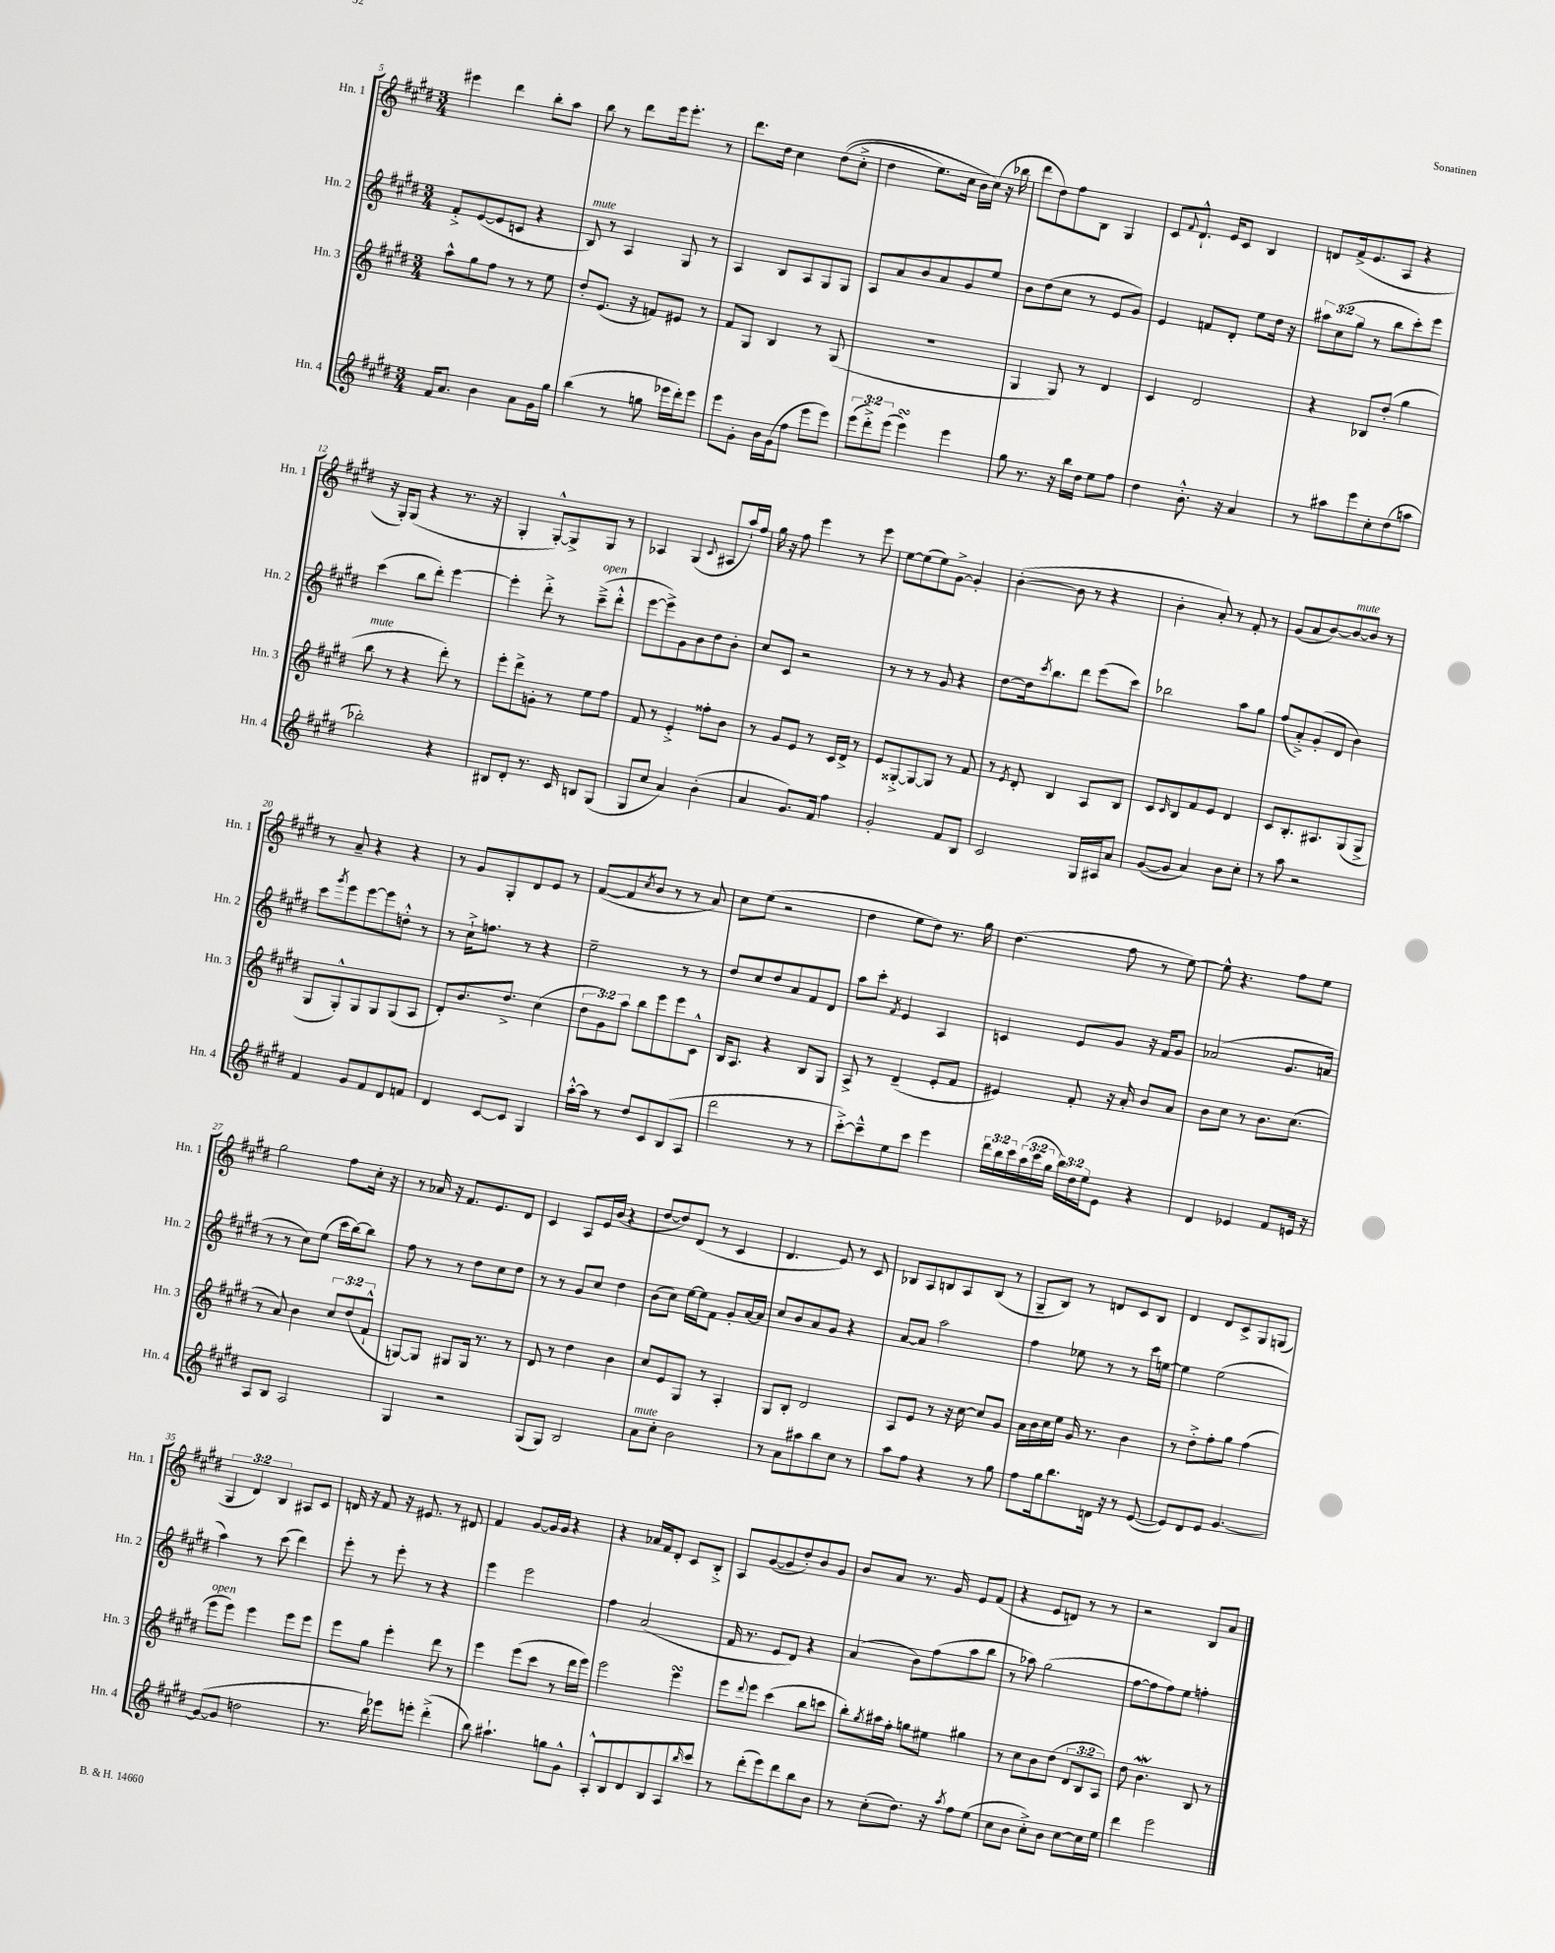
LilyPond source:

<<
\new StaffGroup <<
\new Staff = "s0" \with { instrumentName = "Hn. 1" shortInstrumentName = "Hn. 1" } {
    \clef treble \key e \major \numericTimeSignature \time 3/4 \override Staff.TupletNumber.text = #tuplet-number::calc-fraction-text
    eis'''4 dis'''4 b''8-. a''8 |
    b''8 r8 dis'''8 e'''16 e'''8.-. r8 |
    dis'''8. dis''16 cis''4 dis''8(\( cis''8-.-> |
    dis''4 e''8.) cis''16 b'16 cis''16(\) r16 bes''16 |
    dis'''8 dis''8) fis''8 b8 gis4 |
    cis'8 \appoggiatura { fis'8 } dis'8.-!-^ e'16 cis'8 b4 |
    d'8 fis'16->( e'8. a8 r4 |
    r16 gis16-.) gis8( r4 r8. r16 |
    gis4-. gis8~-.-^) gis8-> gis8 r8 |
    aes4 gis4( \appoggiatura { cis'8 } ais8 a''16-!) fis''16 |
    gis''16 r16 fis''8 e'''4 r8 e'''8 |
    e''8~ e''8( e''8) gis'8~-> gis'4-. |
    b'4~-.( b'8 r8 r4 |
    b'4-. a'8-.) r8 fis'8-. r8 |
    gis'8( a'8 b'8~) b'8~^\markup { \italic "mute" } b'8 r8 |
    r8 a'8-- r4 r4 |
    r8 gis'8 gis8-. dis'8 e'8 r8 |
    fis'8~( fis'8 \acciaccatura { cis''8 } b'8 r8 r8 a'8) |
    cis''8 e''8( r2 |
    dis''4 e''8 dis''8) r8. gis''16 |
    dis''4.( fis''8 r8 e''8~) |
    e''8-^ r4. fis''8 e''8 |
    gis''2 fis''8 cis''16-. r16 |
    r8 aes'16 r16 fis'8. e'8. dis'8 |
    cis'4 a8 e'16 b'16( r4 |
    dis''8~ dis''8) dis'8( r8 cis'4 |
    dis'4. e'8) r8 cis'8 |
    bes8 a8 b8 a8 b8( r8 |
    gis8-- b8) r8 d'8 cis'8 b8 |
    dis'4 dis'8 cis'8-> gis8 g8( |
    \tuplet 3/2 { gis4 dis'4) b4 } ais8 cis'8 |
    d'16 r16 fis'8 r16 eis'8. r8 dis'8 |
    fis'4 gis'8~ gis'16 gis'16 r4 |
    r4 aes'16 fis'16 dis'8-. cis'8 b8-.-> |
    a8 gis'8~( gis'8 dis''8-.) b'8 gis'8 |
    b'8 a'8 r8. gis'16 e'8 fis'8( |
    r4 e'8 d'8) r8 r8 |
    r2 b8 a'8 \bar "|." |
}
\new Staff = "s1" \with { instrumentName = "Hn. 2" shortInstrumentName = "Hn. 2" } {
    \clef treble \key e \major \numericTimeSignature \time 3/4 \override Staff.TupletNumber.text = #tuplet-number::calc-fraction-text
    fis'8-.-> e'8~( e'8 c'8 r4 |
    b8^\markup { \italic "mute" }) r8 a4 gis8 r8 |
    a4 b8 a8 gis8 gis8 |
    a8 a'8 b'8 a'8 gis'8 e''8 |
    b'8 dis''8( cis''8 r8 e'8 gis'8) |
    e'4 f'8 dis'8-. e''8 dis''16 r16 |
    \tuplet 3/2 { ais''8 cis''8( gis''8 } r8 b''8 cis'''8-.) e'''8 |
    cis'''4( b''8 dis'''8-.) e'''4~ |
    e'''4-. dis'''8-.-> r8 cis'''8--->^\markup { \italic "open" }( dis'''8-.-^ |
    e'''8~ e'''8->) gis'8 b'8 dis''8 b'8-. |
    cis''8 cis'8 r2 |
    r8 r8 r8 gis'8 r4 |
    dis''8~ dis''16 \acciaccatura { cis'''8 } b''8. dis'''8 e'''8( cis'''8) |
    bes''2 a''8 gis''8 |
    fis''8( a'8-.->) gis'8-.( dis'8 b'4) |
    cis'''8 \acciaccatura { gis'''8 } e'''8 e'''8~ e'''8 d''8-.-^ r8 |
    r8 cis''16-!-> f''8. r8 r4 |
    e''2-- r8 r8 |
    dis''8 cis''8 dis''8 a'8 fis'8 dis'8 |
    a''8 cis'''8-. \acciaccatura { fis'8 } e'4 a4 |
    c'4 e'8 gis'8 r16 fis'16 gis'8 |
    aes'2( gis'8. a'16 |
    r8 r8 cis''8) e''8( cis'''16 b''16~) b''8 |
    fis''8 r8 r8 dis''8 cis''8 dis''8 |
    r8 r8 gis'8 cis''8 dis''4 |
    b'8( cis''8) e''16~ e''16 fis'8 gis'8-. a'16~ a'16 |
    cis''8 b'8 a'8 gis'8 r4 |
    a'8~ a'8 a''2 |
    fis''4 ees''8 r8 r8 cis'''16 e''16~ |
    e''4 e''2( |
    a''4) r8 cis'''8( dis'''4) |
    e'''8-. r8 e'''8-. r8 r4 |
    e'''4 e'''2 |
    fis''4 a'2( |
    fis'16 r8. e'8 dis'8) r4 |
    a'4( b'8) fis''8( a''8 b''8 |
    r8 aes''8) gis''2( |
    fis''8~ fis''8 fis''8) e''8 f''4-. \bar "|." |
}
\new Staff = "s2" \with { instrumentName = "Hn. 3" shortInstrumentName = "Hn. 3" } {
    \clef treble \key e \major \numericTimeSignature \time 3/4 \override Staff.TupletNumber.text = #tuplet-number::calc-fraction-text
    a''8-^ gis''8 fis''8 r8 r8 e''8 |
    dis''8-. e'8.( r16 f'8) eis'8 r8 |
    fis'8 gis8 b4 r8 gis8( |
    R2. |
    gis4 gis8) r8 dis'4 |
    cis'4 dis'2 |
    r4 bes8 dis''8-.( gis''4 |
    b''8^\markup { \italic "mute" } r8 r4 dis'''8-.) r8 |
    e'''8-. dis'''8-> g'8-. r8 e''8 fis''8 |
    fis'8 r8 e'4-.-> fisis''8-. b'8 |
    r8 gis'8 e'8 r8 cis'16 dis'16-> r8 |
    e'8 gisis8~-.-> gisis8~ gisis8 r8 fis'8 |
    r8 \acciaccatura { e'8 } dis'8-. b4 a8 b8 |
    cis'8 \grace { cis'16 } b8 fis'8 e'8 dis'4 |
    cis'8 b8.-. ais8. gis8( gis8-> |
    gis8 gis8-.-^) gis8 gis8 gis8( a8 |
    dis'8-.) b'8. dis''8.-> cis''4( |
    \tuplet 3/2 { dis''8 gis'8) a''8 } b''8 e'''8 e'''8 cis'8-^ |
    b16 a8. r4 b8 gis8 |
    a8-> r8 dis'4--( e'8-. fis'8 |
    eis'4) fis'8-. r16 a'16-. b'8 a'8 |
    b'8 cis''8 r8 b'8. cis''8.( |
    r8 a'8) b'4 \tuplet 3/2 { cis''8 dis''8( fis'8-!-^ } |
    g8~) g8 gis8 gis16 r8. r8 |
    dis'8 r8 dis''4 b'4 |
    cis''8 e'8 gis8 r8 a4-. |
    gis8 b8-. dis'2 |
    a8 e'8 r8 r16 cis''16~ cis''8 gis'8 |
    a'16 b'16 cis''16 e''16 gis'16 r8. b'4 |
    r8 dis''8-.-> fis''8-. gis''8 fis''4( |
    e'''8^\markup { \italic "open" } e'''8) e'''4 e'''8 e'''8 |
    e'''8 gis''8 e'''4-. dis'''8 r8 |
    e'''4 e'''8( cis'''8 r8 dis'''16 e'''16) |
    e'''2 e'''4\turn |
    e'''8 \appoggiatura { dis'''8 } e'''8 cis'''4( b''8 c'''8 |
    b''8-.) \acciaccatura { gis''8 } ais''16 fis''16-. g''8 eis''8 gis''4 |
    r8 cis''8 b'8 dis''8( \tuplet 3/2 { dis'8 b8 a8) } |
    dis''8 b'4.\mordent b8 r8 \bar "|." |
}
\new Staff = "s3" \with { instrumentName = "Hn. 4" shortInstrumentName = "Hn. 4" } {
    \clef treble \key e \major \numericTimeSignature \time 3/4 \override Staff.TupletNumber.text = #tuplet-number::calc-fraction-text
    fis'16 a'8. b'4 a'8 gis'16 gis''16 |
    b''4( r8 g''8 ees'''16 dis'''16-.) ees'''8 |
    e'''8 gis'8-. b'16 gis'16( fis''8 e'''8 e'''8) |
    \tuplet 3/2 { e'''8( dis'''8-.->) e'''8( } e'''4\turn) e'''4 |
    gis''8 r8. r16 b''16 dis''16 e''8 fis''8 |
    dis''4 b'8.-.-^ r16 a'4 |
    r8 ais''8 e'''8 cis''8-. dis''8( a''8 |
    bes''2-.) r4 |
    bis8 dis'8-. r8. cis'16 b8 gis8( |
    gis8 cis''8 a'4) b'4-.( |
    a'4 gis'8.) fis'16 fis''4 |
    gis'2-. fis'8 b8 |
    cis'2 gis16 ais16 a'8 |
    gis'8~( gis'8 a'4) b'8 cis''8-. |
    r8 a''8 r2 |
    fis'4 gis'8 fis'8 dis'8 f'8 |
    dis'4 cis'8~ cis'8 gis4 |
    a''16~-.-^ a''16 r8 dis''8 cis'8 b8( a8 |
    dis'''2 r8 r8 |
    cis'''8~-.->) cis'''8---^ e''8 cis'''8 e'''4 |
    \tuplet 3/2 { dis'''16 b''16 cis'''16 } \tuplet 3/2 { a''16( cis'''16 gis''16 } \tuplet 3/2 { b''16) dis''16 e''16 } e'8 r4 |
    dis'4 ees'4 fis'8 e'16 r16 |
    a8 b8 a2 |
    gis4 r2 |
    gis8( gis8) b2 |
    a'8^\markup { \italic "mute" } cis''8-. b'2 |
    r8 a'8 ais''8 b''8 cis''8 r8 |
    a''8 fis''8 r4 r8 gis''8 |
    fis''8 gis''16 b''8. d'16 r16 r8 e'8~( |
    e'8) dis'8 e'8 gis'4.~ |
    gis'8~( gis'8 d''2 |
    r8. b''16) ees'''8 e'''8-. dis'''4-.->( |
    b''8) ais''4.-! g''8 gis'8-^ |
    a8-.-^ b8 dis'8 b8 a8 \grace { b''16 } cis'''8 |
    r8 dis'''8-.( e'''8) dis'''8 b''8 b'8 |
    r8 cis''8-.( dis''8.) r16 \acciaccatura { a''8 } fis''8 e''8( |
    cis''8 b'8 cis''8-.->) b'8 cis''8~ cis''16 e''16 |
    dis'''4 e'''2 \bar "|." |
}
>>
>>
\layout { \context { \Score currentBarNumber = #5 } }
